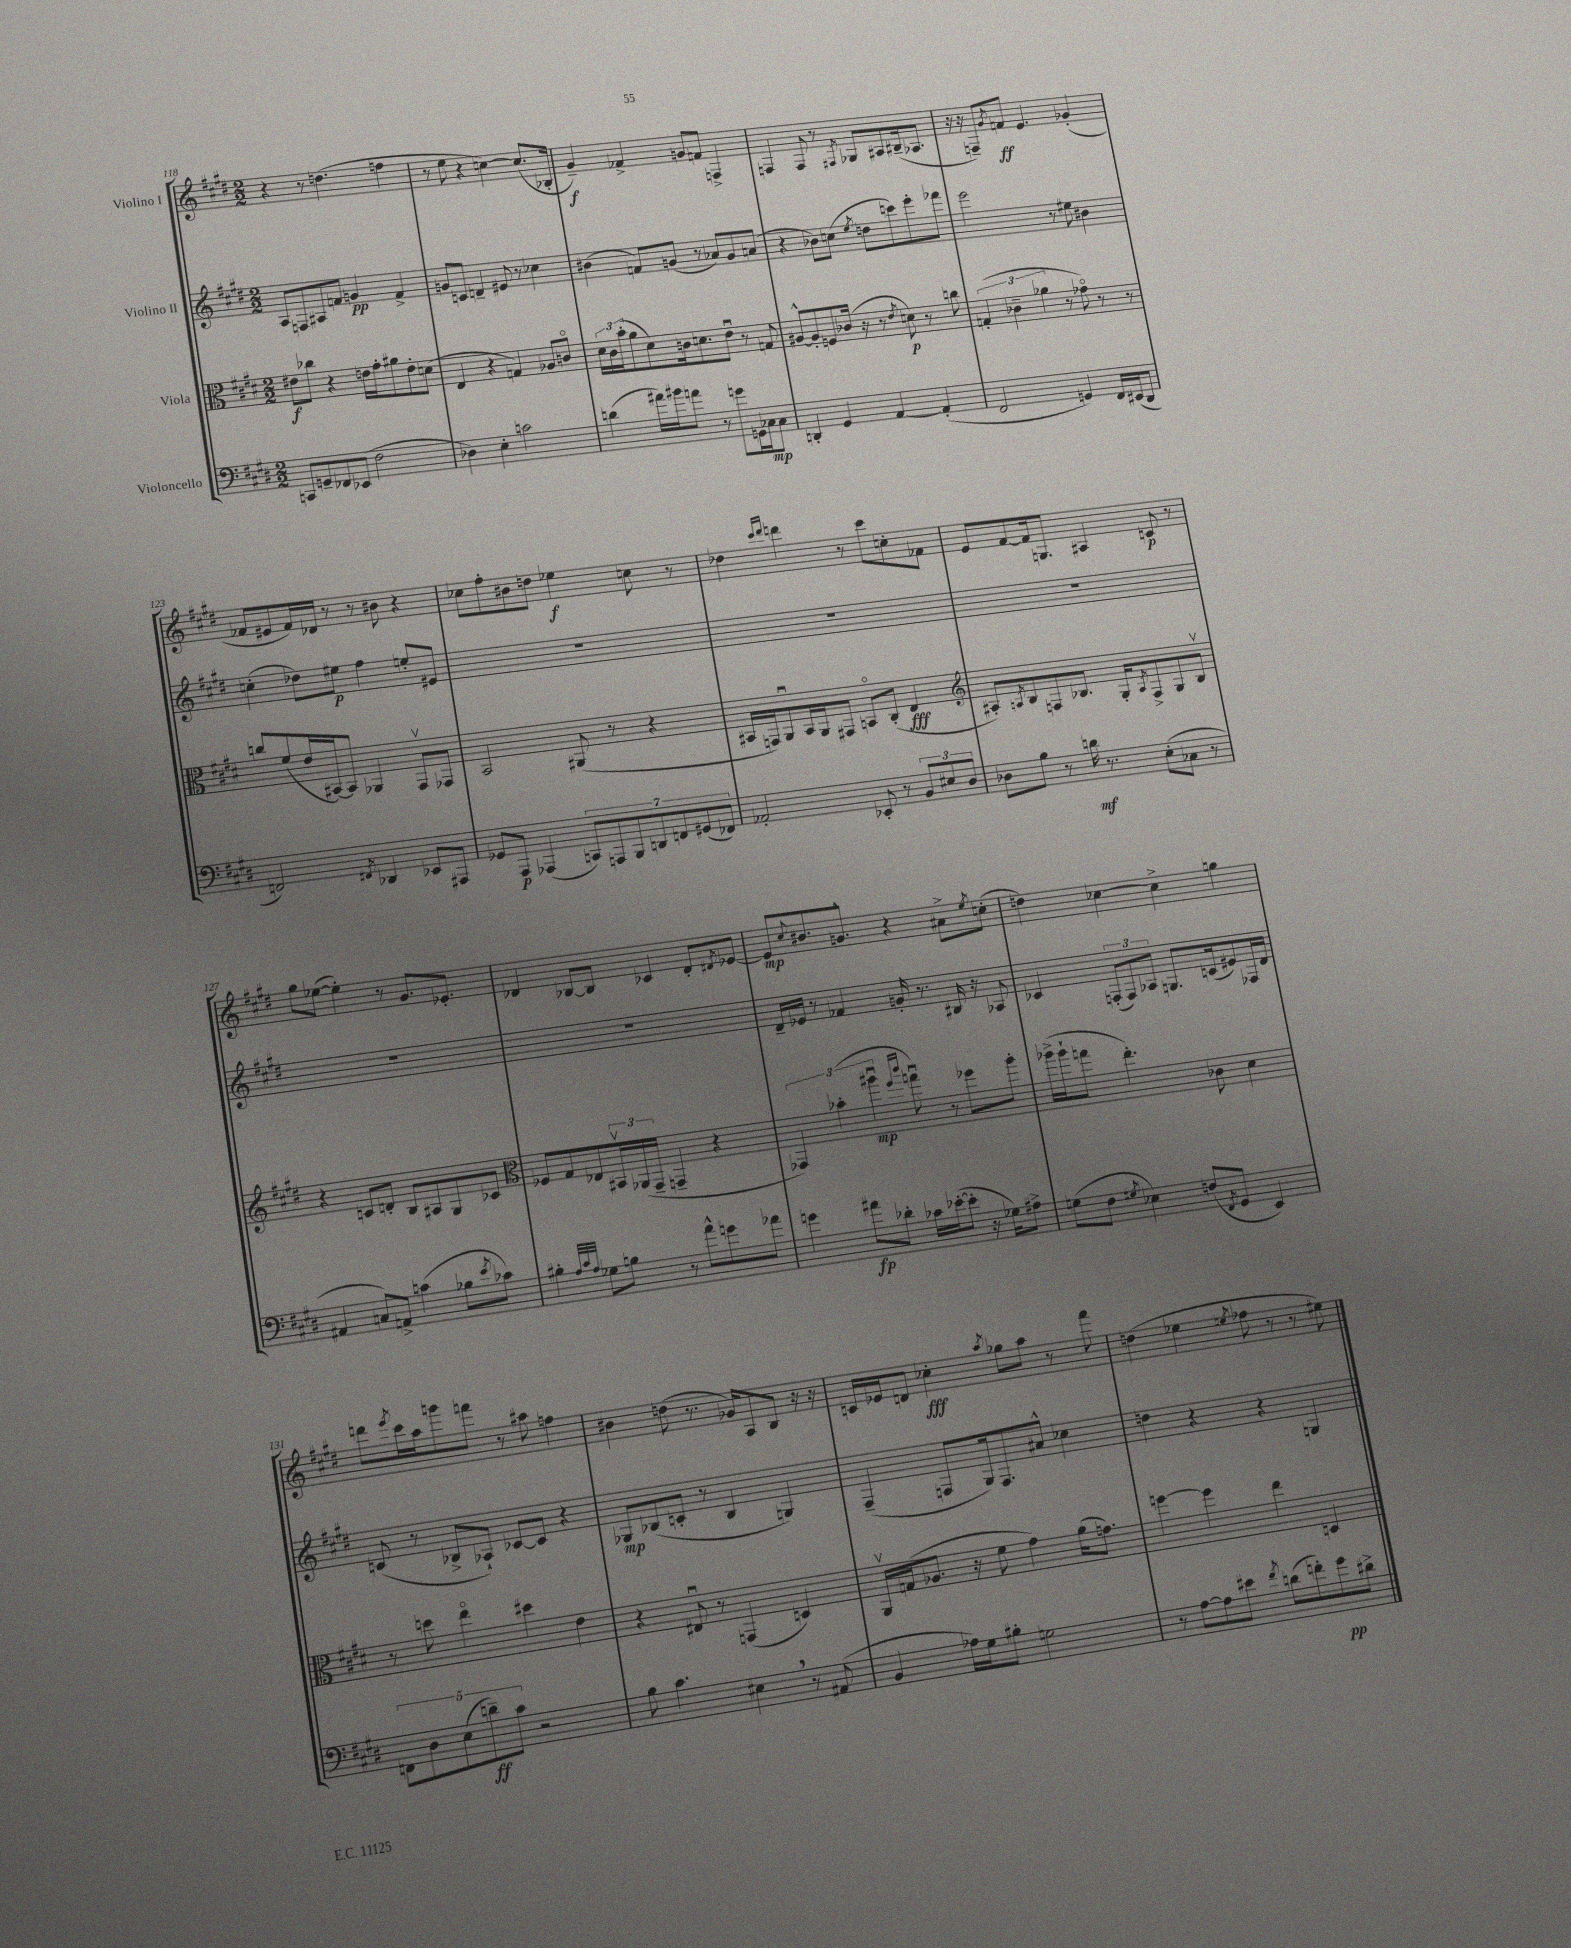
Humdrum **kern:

**kern	**dynam	**kern	**dynam	**kern	**dynam	**kern	**dynam
*part4	*part4	*part3	*part3	*part2	*part2	*part1	*part1
*staff4	*staff4	*staff3	*staff3	*staff2	*staff2	*staff1	*staff1
*I"Violoncello	*	*I"Viola	*	*I"Violino II	*	*I"Violino I	*
*clefF4	*	*clefC3	*	*clefG2	*	*clefG2	*
*k[f#c#g#d#]	*	*k[f#c#g#d#]	*	*k[f#c#g#d#]	*	*k[f#c#g#d#]	*
*M2/2	*	*M2/2	*	*M2/2	*	*M2/2	*
=118	=118	=118	=118	=118	=118	=118	=118
8CCn/L	.	8e#X\L	f	8A/L	.	4r	.
8GGn~/	.	8cc-X\J	.	8Fn/	.	.	.
8FF-X/	.	4r	.	8A#X/	.	8r	.
(8EE-X/J	.	.	.	8fn/J	.	(4.ddn\	.
2F#\	.	16en\LL	.	4gn/	pp	.	.
.	.	16g#'\J	.	.	.	.	.
.	.	8a#X\	.	.	.	.	.
.	.	8e'\	.	4f^/	.	4ffn\	.
.	.	(8dn\J	.	.	.	.	.
=119	=119	=119	=119	=119	=119	=119	=119
4D-X\)	.	4E/	.	8gn/L	.	8r	.
.	.	.	.	8cn/J	.	8ee\	.
4E'\	.	4r	.	4dn~/	.	4r	.
2cn\	.	4Gn/)	.	8e#X/	.	[4ccn\)	.
.	.	.	.	8r	.	.	.
.	.	8A-X/L	.	4cc-X\	.	(8.cc/L]	.
.	.	8cn/J	.	.	.	.	.
.	.	.	.	.	.	16B-X'/Jk	.
=120	=120	=120	=120	=120	=120	=120	=120
(4dn\	.	24d#\LL	.	(4b#X\	.	4g#~/)	f
.	.	24c#\	.	.	.	.	.
.	.	(24b'\J	.	.	.	.	.
.	.	8a\	.	.	.	.	.
16a#X\LL)	.	8d#\)	.	8fn/L)	.	4f-X^/	.
16b#X\J	.	.	.	.	.	.	.
8an\J	.	16cn\k	.	(8gn/J	.	.	.
.	.	8.dn\	.	.	.	.	.
8r	.	.	.	8r	.	8gn/L	.
8gn\L	.	8eu\J	.	8a-X/L)	.	8fn/J	.
16GGn\L	.	8r	.	8g/	.	4Fn^/	.
16C-X\J	mp	.	.	.	.	.	.
8C-\J	.	8Gn/	.	(8an/J	.	.	.
=121	=121	=121	=121	=121	=121	=121	=121
4DDn'/	.	[8A#X^^/L	.	4r	.	4Fn/	.
.	.	8A#'/]	.	.	.	.	.
4GG#/	.	8Fn/	.	8b-X\L)	.	8F/	.
.	.	(16c-X/Jk	.	(8ccn\J	.	8r	.
.	.	16r	.	.	.	.	.
.	.	.	.	8qee/	.	8qF#X/	.
[4AA/	.	8r	.	8ddn\L	.	8G-X/L	.
.	.	8qe/	.	.	.	.	.
.	.	8dn\)	p	8cccn\)	.	8A#X/	.
(4AA'/]	.	8r	.	8eee'\	.	(16B#X~/k	.
.	.	.	.	.	.	8.A-X/J	.
.	.	8ccn\	.	8fff-X\J	.	.	.
=122	=122	=122	=122	=122	=122	=122	=122
2FF#/	.	(6Gn'/	.	2eee\	.	16r	.
.	.	.	.	.	.	16r	.
.	.	.	.	.	.	8Fn~/L)	.
.	.	6c-X~\	.	.	.	.	.
.	.	.	.	.	.	8qg#/	.
.	.	.	.	.	.	8fn/J	ff
.	.	6a-X\	.	.	.	.	.
.	.	.	.	.	.	4.e/	.
4GGn/)	.	8r	.	8r	.	.	.
.	.	8g-X\)	.	8ee#X\	.	.	.
16FF#/LL	.	8r	.	4b#X\	.	(4g-X'/	.
(16EE#X/J	.	.	.	.	.	.	.
8DD#/J	.	8r	.	.	.	.	.
!!LO:LB:g=z
=123	=123	=123	=123	=123	=123	=123	=123
2FFn/)	.	8ccn/L	.	(4ccn'\	.	8f-X/L	.
.	.	(8f#/	.	.	.	8e#X/	.
.	.	16e/L	.	8dd-X\L)	.	16f-/L)	.
.	.	[16BB#X/J)	.	.	.	16d-X/JJ	.
.	.	8BB#/J]	.	8ee#X\J	p	8r	.
8qFF#X/	.	.	.	.	.	.	.
4DD-X/	.	4AA-X/	.	4ff#\	.	8r	.
.	.	.	.	.	.	8b#X\	.
8EE-X/L	.	8GG#v/L	.	8een'/L	.	4r	.
8AAA#X/J	.	8GG-X/J	.	8e#X/J	.	.	.
=124	=124	=124	=124	=124	=124	=124	=124
8GG-X/L	.	2BB/	.	1r	.	8cc-X\L	.
8AAA/J	p	.	.	.	.	8ff#'\	.
(4AAA-X/	.	.	.	.	.	8b#X\	.
.	.	.	.	.	.	8ddn\J	.
14CCn/L)	.	(8AA#X/	.	.	.	4ee-X\	f
14AAAn/	.	.	.	.	.	.	.
.	.	8r	.	.	.	.	.
14BBB/	.	.	.	.	.	.	.
14DDn/	.	.	.	.	.	.	.
.	.	4r	.	.	.	8ccn\	.
14FFn/	.	.	.	.	.	.	.
(14GG#X/	.	.	.	.	.	.	.
.	.	.	.	.	.	8r	.
14FF-X/J)	.	.	.	.	.	.	.
=125	=125	=125	=125	=125	=125	=125	=125
2AA-X'/	.	16BB#X/LL	.	1r	.	4dd-X\	.
.	.	16GGn/J)	.	.	.	.	.
.	.	8AAu/	.	.	.	.	.
.	.	.	.	.	.	16qqccc#/LL	.
.	.	.	.	.	.	16qqddd#/JJ	.
.	.	16BB#/L	.	.	.	4dddn\	.
.	.	16AA/J	.	.	.	.	.
.	.	8GG#X/J	.	.	.	.	.
8EE-X'/	.	8BBn/L	.	.	.	8r	.
8r	.	(8C#'/J	.	.	.	8ccc#\L	.
12BB/L	.	4E/	fff	.	.	8ccn'\	.
12E#X/	.	.	.	.	.	.	.
.	.	.	.	.	.	8f-X\J	.
12D#/J	.	.	.	.	.	.	.
=126	=126	=126	=126	=126	=126	=126	=126
*	*	*clefG2	*	*	*	*	*
8D-X\L	.	8A#X'/L)	.	1r	.	8e/L	.
.	.	8qAn/	.	.	.	.	.
8B\J	.	8B/	.	.	.	[8f#/	.
8r	.	8Fn/	.	.	.	16f#/k]	.
.	.	.	.	.	.	8.Gn/J	.
16dn\	mf	8.B-X/J	.	.	.	.	.
8.r	.	.	.	.	.	.	.
.	.	.	.	.	.	4A#X/	.
.	.	16G#'/KL	.	.	.	.	.
.	.	8qA/	.	.	.	.	.
(8E'\L	.	8F^/	.	.	.	.	.
8C-X\J	.	8G#/	.	.	.	8cn/	p
8r	.	8B-v/J	.	.	.	8r	.
!!LO:LB:g=z
=127	=127	=127	=127	=127	=127	=127	=127
4AA#X/	.	4r	.	1r	.	8gg#\L	.
.	.	.	.	.	.	([8ee-X\J	.
8Cn/L)	.	8cn/L	.	.	.	4ee-'\])	.
8AAn^/J	.	8dn'/J	.	.	.	.	.
(4cn\	.	8B/L	.	.	.	8r	.
.	.	8A#X/	.	.	.	8.g#/L	.
8B-X\L	.	8G#/	.	.	.	.	.
.	.	.	.	.	.	8.e-X'/J	.
8qe/	.	.	.	.	.	.	.
8c-X\J)	.	8c-X/J	.	.	.	.	.
=128	=128	=128	=128	=128	=128	=128	=128
*	*	*clefC3	*	*	*	*	*
4B#X'\	.	8F-X/L	.	1r	.	4d-X/	.
.	.	8G#/	.	.	.	.	.
32qqA/LLL	.	.	.	.	.	.	.
32qqc#/	.	.	.	.	.	.	.
32qqA/JJJ	.	.	.	.	.	.	.
8G-X\L	.	8E-X/	.	.	.	[8B-X/L	.
8Bn\J	.	24BB#Xv/L	.	.	.	8B-/J]	.
.	.	(24AA-X/	.	.	.	.	.
.	.	24GG#~/JJ	.	.	.	.	.
8r	.	4GGn~/	.	.	.	4c-X/	.
8a^^\L	.	.	.	.	.	.	.
8gn\	.	4r	.	.	.	8d-'/L	.
.	.	.	.	.	.	8qd#X/	.
8a-X\J	.	.	.	.	.	[8e-X/J	.
=129	=129	=129	=129	=129	=129	=129	=129
4gn\	.	6GG-X/)	.	16d#~/LL	.	8e-/L]	mp
.	.	.	.	16e-X/JJ	.	.	.
.	.	.	.	.	.	8qqcc#/	.
.	.	.	.	8r	.	8.b#X/	.
.	.	(6b-X'\	.	.	.	.	.
8a#X\L	fp	.	.	4f-X/	.	.	.
.	.	.	.	.	.	8.gn^^/J	.
.	.	6aa#Xu\	mp	.	.	.	.
8d-X'\J	.	.	.	.	.	.	.
.	.	16qqff#/LL	.	.	.	.	.
.	.	16qqccc#/JJ	.	.	.	.	.
16c-X\LL	.	8ggnu\)	.	16gn'/	.	4r	.
([16e-X'\J	.	.	.	8.r	.	.	.
8e-'\J]	.	8r	.	.	.	.	.
16r	.	8ff-X\L	.	16B#X/	.	8a#X^\L	.
16G-X\KL)	.	.	.	16r	.	.	.
.	.	.	.	.	.	8qee/	.
8A#X^\J	.	8aa#'\J	.	8A-X/	.	(8ccn'\J	.
=130	=130	=130	=130	=130	=130	=130	=130
(8Gn\L	.	(16aa-X^\LL	.	4c-X/	.	4ddn\)	.
.	.	16aa-`\J	.	.	.	.	.
8F#\J	.	8ggn\J	.	.	.	.	.
8qG#X/	.	.	.	.	.	.	.
4E-X\)	.	4.ee'\)	.	(12Fn'/L	.	[4cc-X\	.
.	.	.	.	12F/)	.	.	.
.	.	.	.	12A-X/J	.	.	.
(8Fn/L	.	.	.	8.Gn/L	.	4cc-^\]	.
8qFF#/	.	.	.	.	.	.	.
8GG#/J	.	8c-X\	.	.	.	.	.
.	.	.	.	(16cn/k	.	.	.
4EE/)	.	4d#\	.	8e#X/)	.	4ggn\	.
.	.	.	.	16F-X/L	.	.	.
.	.	.	.	16d#/JJ	.	.	.
!!LO:LB:g=z
=131	=131	=131	=131	=131	=131	=131	=131
10FFn\L	.	8r	.	(8cn/	.	8dddn\L	.
10D#\	.	.	.	.	.	.	.
.	.	.	.	.	.	8qeee/	.
.	.	8ddn\	.	8r	.	16ccc#\L	.
.	.	.	.	.	.	16aa\J	.
(10E\	.	.	.	.	.	.	.
.	.	4ee\	.	8B-X^/L	.	8gggn\	.
10dn~\)	ff	.	.	.	.	.	.
.	.	.	.	8A-X`/J)	.	8fffn\J	.
10c#\J	.	.	.	.	.	.	.
2r	.	4dd#X\	.	[8c-X/L	.	8r	.
.	.	.	.	8c-/J]	.	8aa#X\	.
.	.	4e\	.	4r	.	4ffn\	.
=132	=132	=132	=132	=132	=132	=132	=132
8B\	.	4r	.	8G-X/L	mp	4b#X\	.
4.c#\	.	.	.	(8B-X/	.	.	.
.	.	8E#Xu/	.	8cn'/J	.	(8ddn\	.
.	.	8r	.	8r	.	8.r	.
4E#X,\	.	(4GGn/	.	4B-/	.	.	.
.	.	.	.	.	.	16g-X/KL)	.
.	.	.	.	.	.	8A/	.
8r	.	4Dn/)	.	4Gn/)	.	8B/J	.
(8AA#X/	.	.	.	.	.	16r	.
.	.	.	.	.	.	16r	.
=133	=133	=133	=133	=133	=133	=133	=133
4BB/	.	16AAv/LL	.	(4F#~/	.	16cn/LL	.
.	.	(16Gn/J	.	.	.	16e-X/J	.
.	.	8.A-X/J	.	.	.	8dn/J	.
16A-X\LL)	.	.	.	8Fn/L	.	4cc-X'\	fff
16G#\J	.	16r	.	.	.	.	.
8B#X'\J	.	8f#\	.	16G#/k)	.	.	.
.	.	.	.	8.F/	.	.	.
.	.	.	.	.	.	8qaa/	.
2Gn\	.	4g#\)	.	.	.	8gg-X\L	.
.	.	.	.	8a#X^^/J	.	8aa\J	.
.	.	(16a\KL	.	4cc-X\	.	8r	.
.	.	8.gn\J)	.	.	.	.	.
.	.	.	.	.	.	8fff#\	.
=134	=134	=134	=134	=134	=134	=134	=134
8r	.	[4ffn\	.	4ddn\	.	(4ddn\	.
[8A\L	.	.	.	.	.	.	.
8A\]	.	4ff\]	.	4r	.	4ee-X\	.
8e#X\J	.	.	.	.	.	.	.
8qf#/	.	.	.	.	.	8qeen/	.
(8dn\L	.	4ee\	.	4r	.	8ff-X\	.
8fn'\)	.	.	.	.	.	8r	.
8g#\	pp	4Dn/	.	4Gn/	.	8r	.
8d#X^\J	.	.	.	.	.	8ee#X\)	.
==	==	==	==	==	==	==	==
*-	*-	*-	*-	*-	*-	*-	*-
